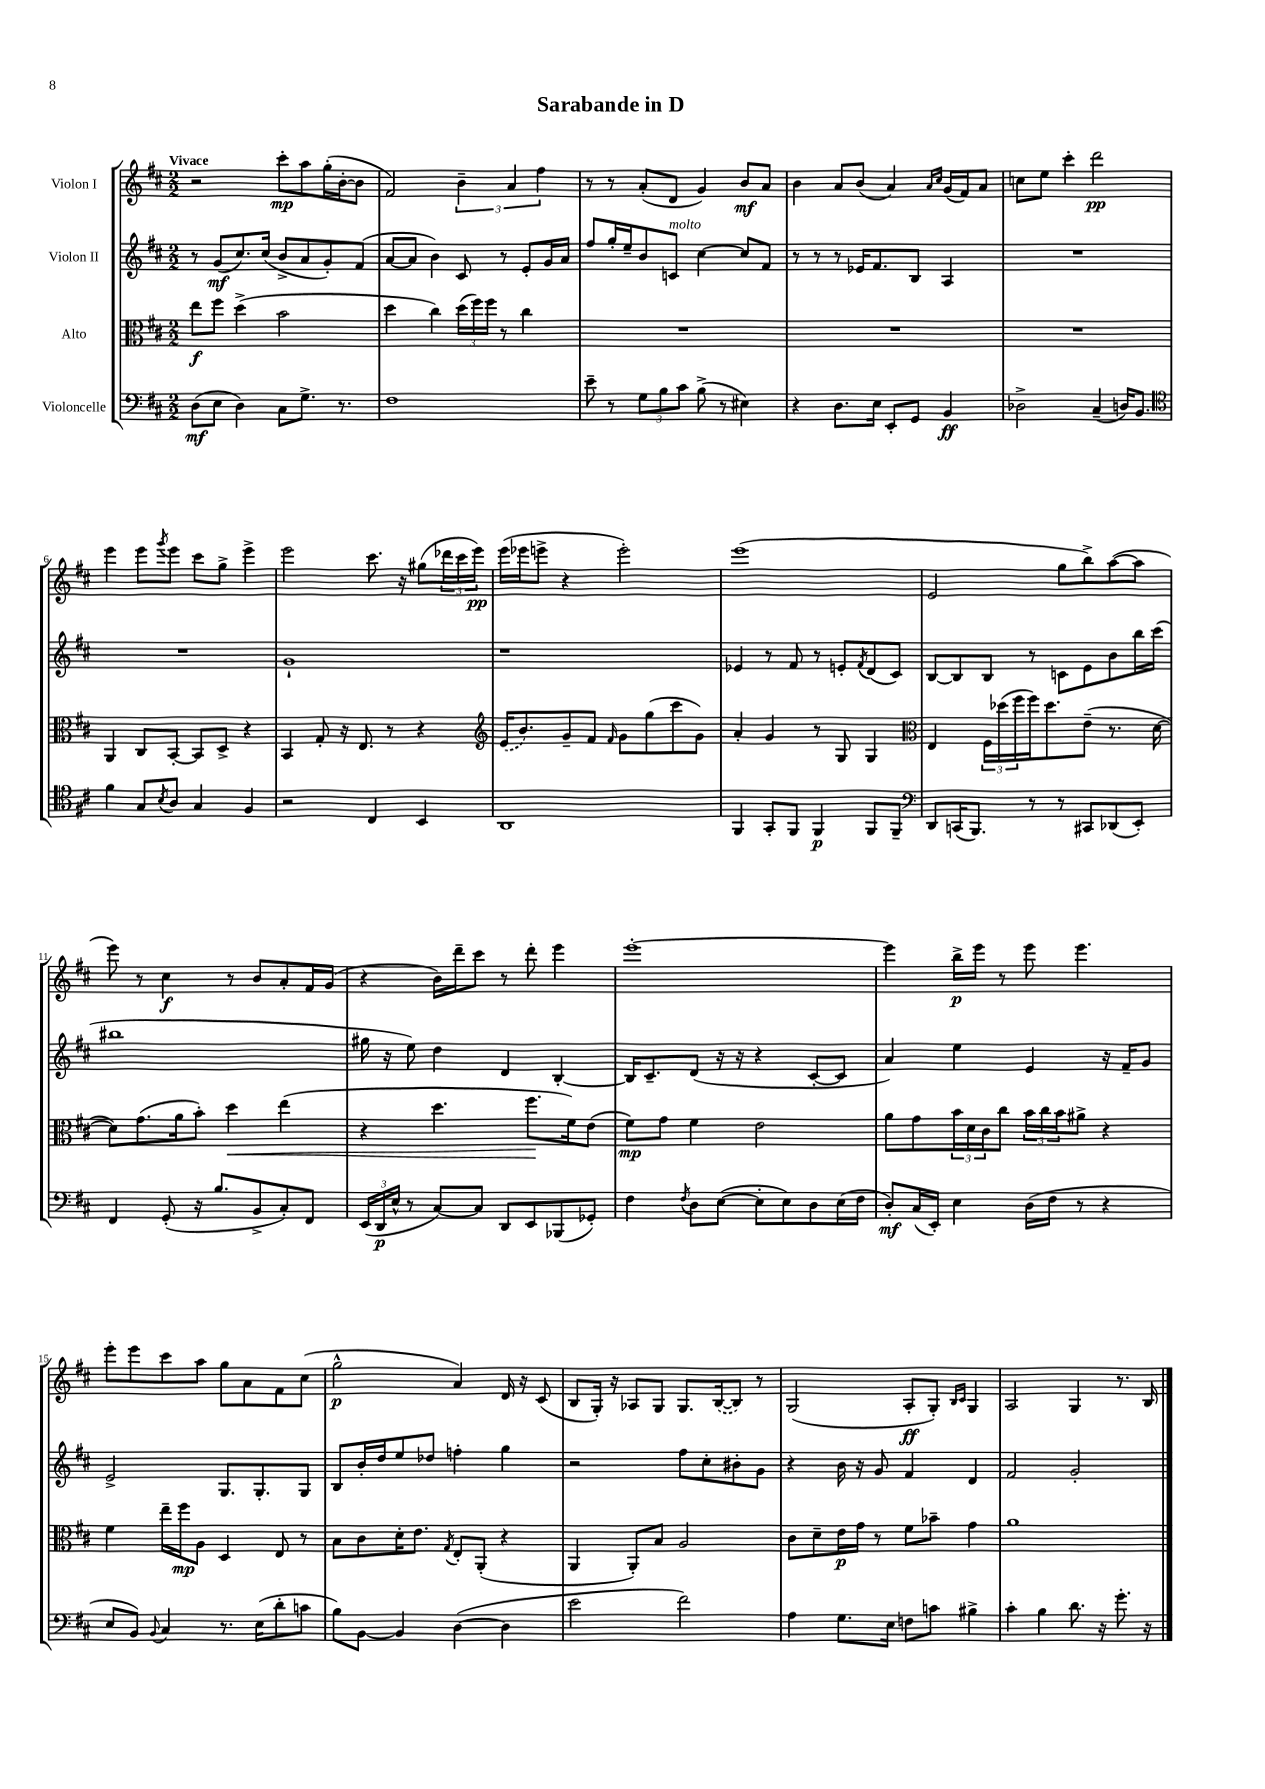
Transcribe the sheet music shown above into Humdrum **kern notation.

**kern	**kern	**kern	**kern
*staff4	*staff3	*staff2	*staff1
*clefF4	*clefC3	*clefG2	*clefG2
*k[f#c#]	*k[f#c#]	*k[f#c#]	*k[f#c#]
*M2/2	*M2/2	*M2/2	*M2/2
(8D\L	8ee\L	8r	2r
8E\J	8ff#\J	(8g/L	.
4D\)	(4dd^\	8.cc#/)	.
.	.	(16cc#/Jk	.
8C#\L	2b\	8b^/L	8ccc#'\L
8.G^\J	.	8a/	8aa\
.	.	8g'/)	(16gg'\L
8.r	.	.	[16b'\J
.	.	(8f#/J	8b\]J
=	=	=	=
1F#	4dd\	[8a/L	2f#/)
.	.	8a/]J	.
.	4cc#\)	4b\)	.
.	(24dd\LL	8c#/	6b~\
.	24ff#\)	.	.
.	24ff#\JJ	.	.
.	8r	8r	.
.	.	.	6a/
.	4cc#\	8e'/L	.
.	.	.	6ff#\
.	.	16g/L	.
.	.	16a/JJ	.
=	=	=	=
8e~\	1r	8ff#/L	8r
8r	.	16gg'/L	8r
.	.	16ee~/J	.
12G\L	.	8b/	(8a'/L
12B\	.	.	.
.	.	8c/J	8d/J
12c#\J	.	.	.
(8B^\	.	[4cc#\	4g/)
8r	.	.	.
4E#\)	.	8cc#/]L	8b/L
.	.	8f#/J	8a/J
=	=	=	=
4r	1r	8r	4b\
.	.	8r	.
8.D\L	.	8r	8a/L
.	.	16e-/LK	(8b/J
16E\Jk	.	8.f#/	.
8EE'/L	.	.	4a/)
8GG/J	.	8B/J	.
.	.	.	16qqa/LL
.	.	.	16qqcc#/JJ
4BB/	.	4A/	(16g/LL
.	.	.	16f#/J)
.	.	.	8a/J
=	=	=	=
2D-^\	1r	1r	8cc\L
.	.	.	8ee\J
.	.	.	4ccc#'\
(4C#~/	.	.	2ddd\
16D/LK)	.	.	.
8.BB/J	.	.	.
=	=	=	=
*clefC4	*	*	*
4f#\	4AA/	1r	4eee\
8G/L	8C#/L	.	8eee\L
8qB/	.	.	8qggg/
8A/J	[8BB'/J	.	8eee\J
4G/	8BB/]L	.	8ccc#\L
.	8D^/J	.	8gg^\J
4F#/	4r	.	4eee^\
=	=	=	=
2r	4BB/	1g`	2eee\
.	8G'/	.	.
.	16r	.	.
.	8.E/	.	.
4C#/	.	.	8.ccc#\
.	8r	.	.
.	.	.	16r
4BB/	4r	.	(8gg#\L
.	.	.	24ddd-\L
.	.	.	24ccc#\
.	.	.	24eee\JJ)
=	=	=	=
*	*clefG2	*	*
1AA	(16e/LK	1r	(16eee\LL
.	8.b/)	.	16eee-\J
.	.	.	8eee^\J
.	8g~/	.	4r
.	8f#/J	.	.
.	16qqf#/	.	.
.	8g\L	.	2eee'\)
.	(8gg\	.	.
.	8ccc#\	.	.
.	8g\J)	.	.
=	=	=	=
4FF#/	4a'/	4e-/	(1eee
8GG'/L	4g/	8r	.
8FF#/J	.	8f#/	.
4FF#/	8r	8r	.
.	8G/	8e'/L	.
.	.	8qf#/	.
8FF#/L	4G/	(8d/	.
8FF#~/J	.	8c#/J)	.
=	=	=	=
*clefF4	*clefC3	*	*
8DD/L	4E/	[8B/L	2e/
(16CC/K	.	8B/]	.
8.BBB/J)	.	.	.
.	24F#\LL	8B/J	.
.	(24dd-\	.	.
.	24ff#\	.	.
8r	16ff#\J)	8r	.
.	8.dd-\	.	.
8r	.	8c\L	8gg\L
8CC#/L	(8e~\J	8e\	8bb^\)
(8DD-/	8.r	8b\	([8aa\
8EE'/J)	.	16bb\L	8aa\]J
.	[16d\	(16ccc#\JJ	.
=	=	=	=
4FF#/	8d\]L)	1bb#	8eee\)
.	(8.g\	.	8r
(8GG'/	.	.	4cc#\
.	16a\k	.	.
16r	8b'\J)	.	.
8.B/L	.	.	.
.	4dd\	.	8r
8BB^/	.	.	8b/L
8C#'/)	(4ee\	.	8a'/
8FF#/J	.	.	16f#/L
.	.	.	(16g/JJ
=	=	=	=
(24EE/LL	4r	16gg#\	4r
24DD/	.	.	.
.	.	16r	.
24E^^/JJ	.	.	.
8r	.	8ee\)	.
[8C#/L)	4.dd\	4dd\	16b\LL)
.	.	.	16ddd~\J
8C#/]J	.	.	8ccc#\J
8DD/L	.	4d/	8r
8EE/	8.ff#\L	.	8ddd'\
(8BBB-/	.	[4B'/	4eee\
.	16f#\k)	.	.
8GG-'/J)	(8e\J	.	.
=	=	=	=
4F#\	8f#\L)	16B/]LK	[1eee'
.	.	8.c#~/	.
.	8g\J	.	.
8qF#/	.	.	.
8D\L	4f#\	(8d/J	.
([8E\J	.	16r	.
.	.	16r	.
8E'\]L	2e\	4r	.
8E\)	.	.	.
8D\	.	[8c#'/L	.
(16E\L	.	8c#/]J	.
16F#\JJ	.	.	.
=	=	=	=
8D'/L)	8a\L	4a/)	4eee\]
(16C#/L	8g\	.	.
16EE'/JJ)	.	.	.
4E\	24b\L	4ee\	16bb^\LL
.	24d\	.	.
.	.	.	16eee\JJ
.	24c#\J	.	.
.	8cc#\J	.	8r
(16D\LL	24b\LL	4e/	8eee\
.	24cc#\	.	.
16F#\JJ	.	.	.
.	24b\J	.	.
8r	8a#^\J	.	4.eee\
4r	4r	16r	.
.	.	16f#~/LK	.
.	.	8g/J	.
=	=	=	=
8E/L	4f#\	2e^/	8eee'\L
8BB/J)	.	.	8eee\
8qqBB/	.	.	.
4C#/	16ee~\LL	.	8ccc#\
.	16ff#\J	.	.
.	8A\J	.	8aa\J
8.r	4D/	8.G/L	8gg\L
.	.	.	8a\
(16E\LK	.	8.G'/	.
8d'\	8E/	.	8f#\
8c\J	8r	8G/J	(8cc#\J
=	=	=	=
8B\L)	8B\L	8B/L	2gg^^\
[8BB\J	8c#\	16b'/L	.
.	.	16dd/J	.
4BB/]	16d'\K	8ee/	.
.	8.e\J	.	.
.	.	8dd-/J	.
.	8qG/	.	.
([4D\	8E'/L	4ff'\	4a/)
.	(8AA'/J	.	.
4D\]	4r	4gg\	16d/
.	.	.	16r
.	.	.	(8c#/
=	=	=	=
2e\	4AA/	2r	8B/L
.	.	.	16G'/Jk)
.	.	.	16r
.	8AA'/L)	.	8A-/L
.	8B/J	.	8G/J
2f#\)	2A/	8ff#\L	8.G/L
.	.	8cc#'\	.
.	.	.	([16B/k
.	.	8b#'\	8B/]J)
.	.	8g\J	8r
=	=	=	=
4A\	8c#\L	4r	(2G/
.	8d~\	.	.
8.G\L	16e\L	16b\	.
.	16g\JJ	16r	.
.	8r	8g/	.
16E\Jk	.	.	.
8F\L	8f#\L	4f#/	8A'/L
8c\J	8b-~\J	.	8G'/J)
.	.	.	16qqB/LL
.	.	.	16qqc#/JJ
4B#^\	4g\	4d/	4G/
=	=	=	=
4c#'\	1a	2f#/	2A/
4B\	.	.	.
8.d\	.	2g'/	4G/
16r	.	.	.
8.g'\	.	.	8.r
16r	.	.	16B/
==	==	==	==
*-	*-	*-	*-
